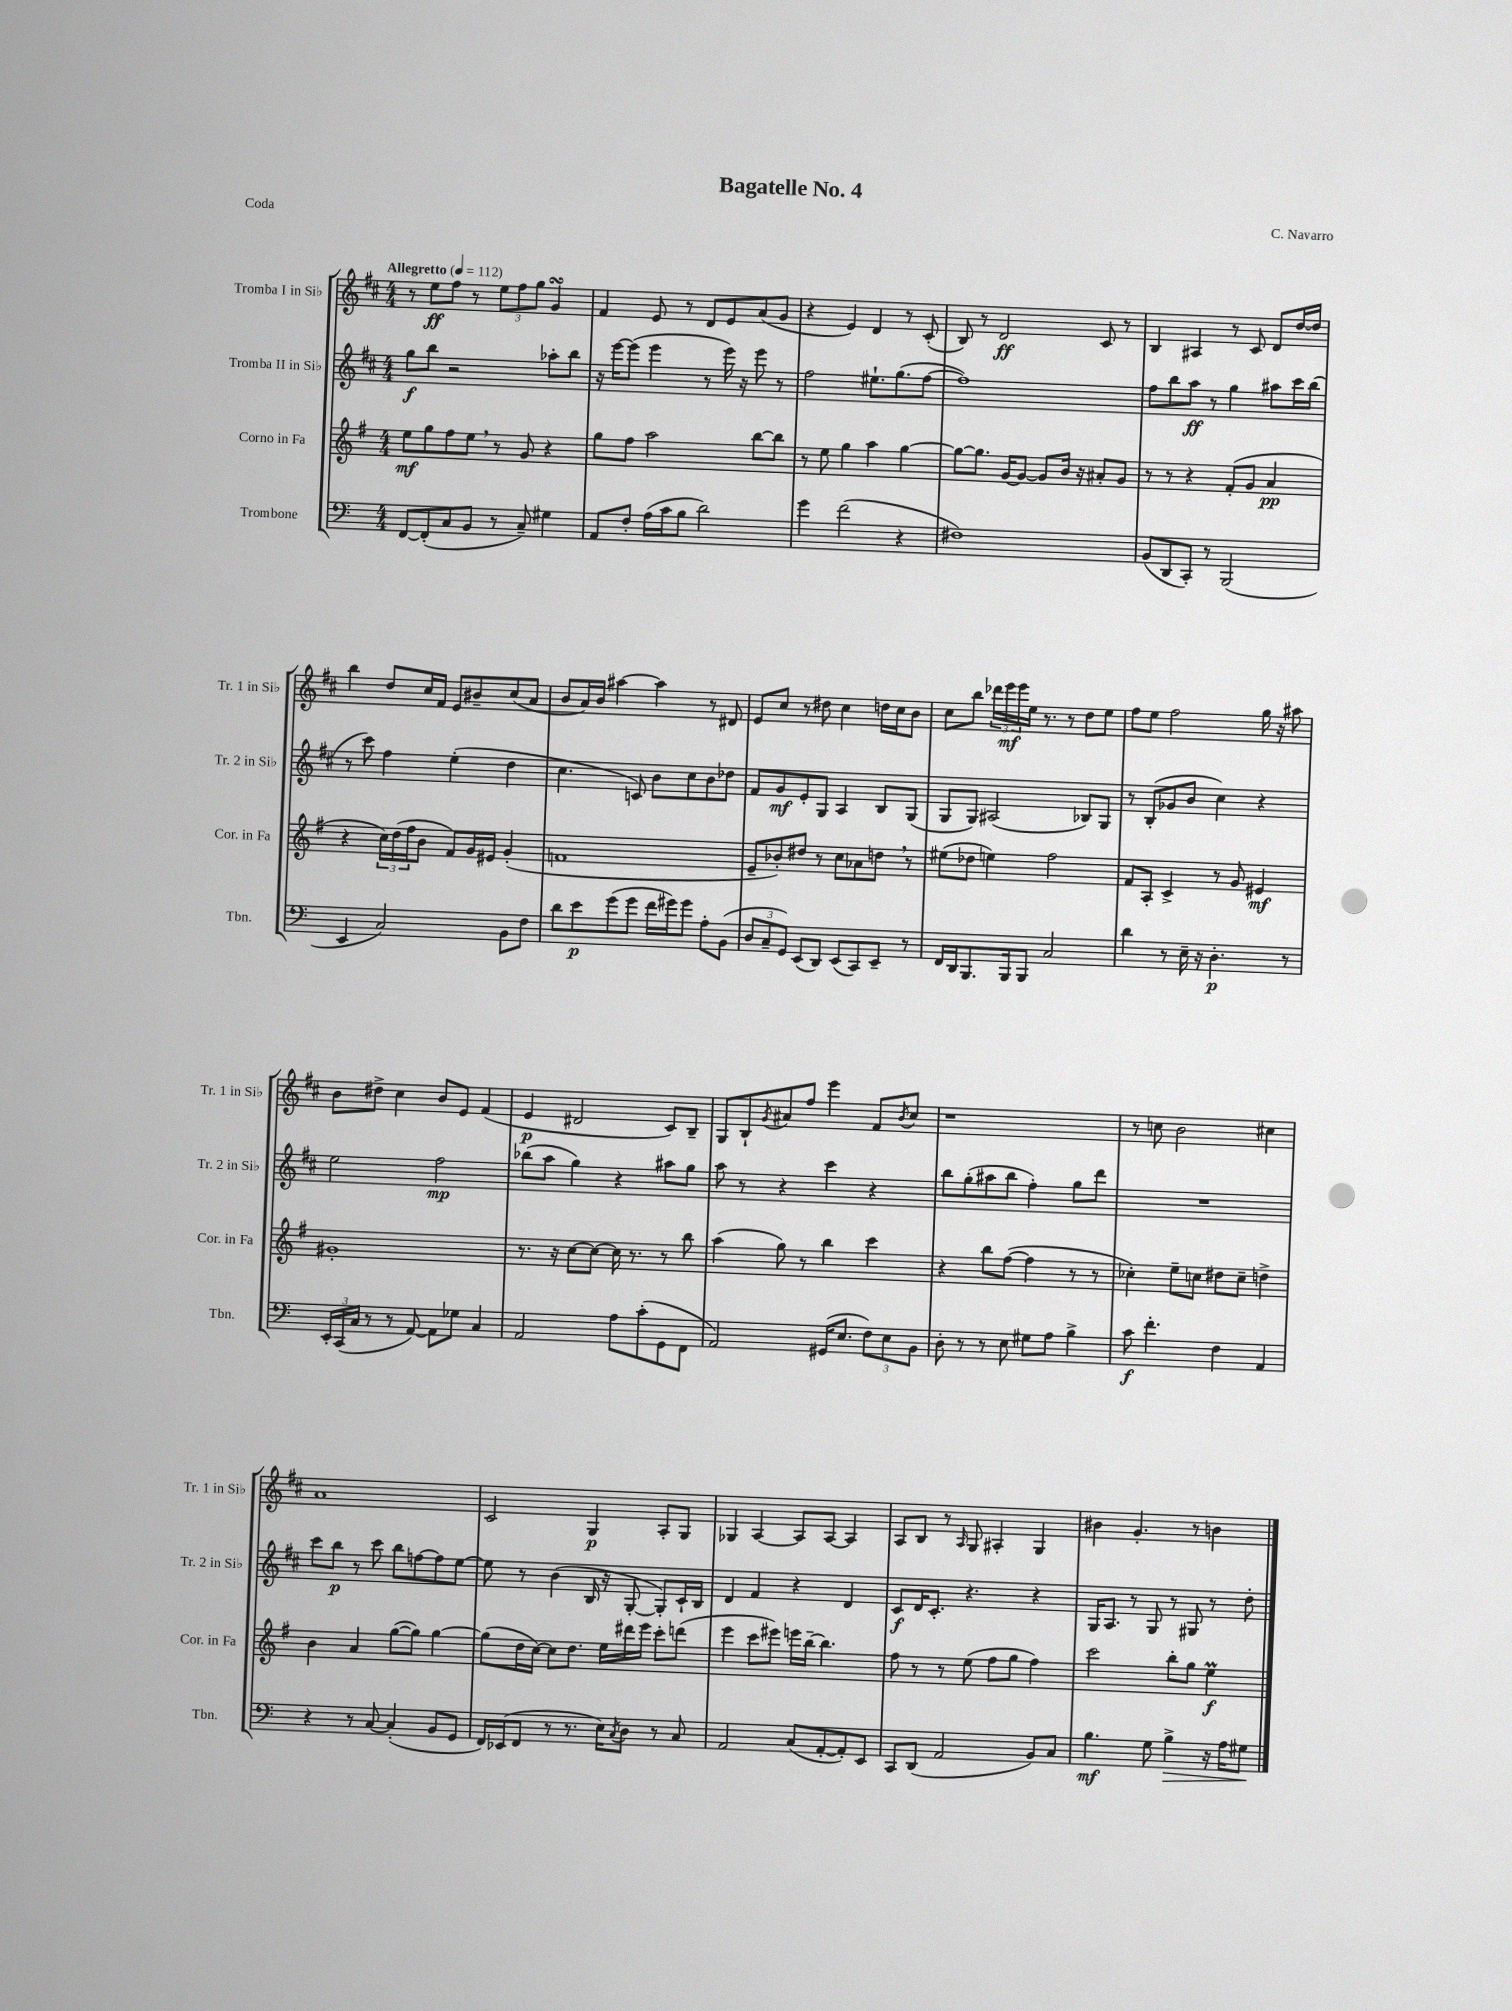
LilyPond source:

\header { title = "Bagatelle No. 4" composer = "C. Navarro" piece = "Coda" }
<<
\new StaffGroup <<
\new Staff = "s0" \with { instrumentName = "Tromba I in Sib" shortInstrumentName = "Tr. 1 in Sib" } {
    \clef treble \key d \major \numericTimeSignature \time 4/4 \tempo "Allegretto" 4 = 112
    r8 e''8\ff fis''8 r8 \tuplet 3/2 { e''8 fis''8 g''8 } g'4\turn |
    fis'4 e'8 r8 d'8 e'8 a'8( g'8 |
    r4 e'4) d'4 r8 cis'8-.( |
    b8) r8 d'2\ff cis'8 r8 |
    b4 ais4 r8 cis'8 d'8 d''16~ d''16 |
    b''4 d''8 cis''16 fis'16 e'8 bis'8-- cis''8( a'8 |
    b'8 a'16) b'16 ais''4~ ais''4 r8 dis'8 |
    e'8 cis''8 r8 dis''8 cis''4 d''16 cis''16 b'8 |
    cis''8 b''8 \tuplet 3/2 { des'''16 e'''16\mf e'''16 } e''16 r8. r8 d''8 e''8 |
    fis''8 e''8 fis''2 g''16 r16 ais''8 |
    b'8 dis''8-> cis''4 b'8 e'8 fis'4( |
    e'4\p dis'2 cis'8) b8-- |
    g8 b8-! \acciaccatura { g'8 } ais'8 fis''8 e'''4 fis'8 \acciaccatura { b'8 } cis''8 |
    r1 |
    r8 c''8 b'2 cis''4 |
    a'1 |
    cis'2 g4\p a8-. g8 |
    ges4 a4~ a8 a8~ a4 |
    a8 b8 r8 \grace { a16 } g8 ais4-. g4 |
    bis'4 g'4.-. r8 b'4 \bar "|." |
}
\new Staff = "s1" \with { instrumentName = "Tromba II in Sib" shortInstrumentName = "Tr. 2 in Sib" } {
    \clef treble \key d \major \numericTimeSignature \time 4/4
    g''8\f b''8 r2 aes''8-. b''8 |
    r16 e'''16~ e'''8( e'''4 r8 e'''16) r16 e'''8 r8 |
    fis''2 eis''8.-! g''8.( fis''8~ |
    fis''1) |
    fis''8 b''8 a''8\ff r8 g''4 ais''8 cis'''16 b''16( |
    r8 cis'''8) fis''4 e''4-.( d''4 |
    cis''4. c'8) b'8 cis''8 b'8 des''8 |
    fis'8 g'8\mf e'8-. g8 a4 b8 g8( |
    g8 g8) ais2( bes8) g8 |
    r8 b8-.( ges'8 b'8 cis''4) r4 |
    e''2 fis''2\mp |
    bes''8( a''8 g''4) r4 ais''8 g''8 |
    a''8 r8 r4 cis'''4 r4 |
    b''8 g''8-.( ais''8 b''8 fis''4-.) g''8 d'''8 |
    R1 |
    cis'''8 b''8\p r8 cis'''8 b''8 f''8~ f''8 e''8~ |
    e''8 r8 b'4( b16 r16 g8~-. g8-.) cis'16-! b16 |
    d'4 fis'4 r4 d'4 |
    cis'8\f d'16 cis'8.-. r4. r4 |
    g16 a8. r8 g8 r8 gis8 r8 d''8-. \bar "|." |
}
\new Staff = "s2" \with { instrumentName = "Corno in Fa" shortInstrumentName = "Cor. in Fa" } {
    \clef treble \key g \major \numericTimeSignature \time 4/4
    e''8\mf g''8 fis''8 e''8 \breathe r8 g'8 r4 |
    g''8 fis''8 a''2 b''8~ b''8 |
    r8 e''8 g''4 a''4 g''4~ |
    g''8~ g''8. g'16~ g'8~ g'8 b'16 r16 ais'8-. g'8 |
    r8 r8 r4 fis'8-.( g'8 a'4\pp |
    r4 \tuplet 3/2 { c''16) d''16( fis''16 } b'8 fis'8) g'16 eis'16 g'4-.( |
    f'1 |
    e'8-- bes'8-.) dis''8 r8 c''8 aes'8 d''8 \breathe r8 |
    eis''8( des''8 e''4) fis''2 |
    fis'8 a8-. c'4-> r8 g'8 eis'4\mf |
    gis'1-. |
    r8. r16 c''8~ c''8~ c''16 r8. r8 b''8 |
    a''4( g''8) r8 b''4 c'''4 |
    r4 b''8 fis''8~( fis''4 r8 r8 |
    ces''4-.) e''8-- c''8 dis''8 c''8-- d''4-> |
    b'4 a'4 g''8~( g''8) g''4~ |
    g''8( d''16 c''16~) c''8 d''8. e''16 dis'''16 e'''16 c'''8-. d'''8( |
    e'''4 c'''8 eis'''8) e'''16 b''16~-- b''4. |
    fis''8 r8 r8 e''8( fis''8 g''8 fis''4) |
    c'''2 b''8-. g''8 e''4\prall\f \bar "|." |
}
\new Staff = "s3" \with { instrumentName = "Trombone" shortInstrumentName = "Tbn." } {
    \clef bass \key c \major \numericTimeSignature \time 4/4
    f,8~ f,8-.( c8 b,8 r8 c8--) gis4 |
    a,8 f8-. a16( c'16 b8 d'2) |
    g'4 f'2( r4 |
    fis1) |
    b,8( d,8 c,8-.) r8 b,,2( |
    e,4 c2) b,8 f8 |
    d'8 e'8\p g'8( g'8 f'16 gis'16) gis'8 a8-. b,8( |
    \tuplet 3/2 { d8 c8-- g,8) } e,8( d,8) e,8( c,8) e,8-- r8 |
    f,16 d,16 b,,8. b,,16 b,,8 c2 |
    d'4 r8 e16-- r16 d4.-.\p r8 |
    \tuplet 3/2 { e,16-. c,16( c16 } r8 r8 a,8~) a,8 ges8 c4 |
    a,2 a8 c'8-.( g,8 f,8 |
    a,2) gis,16( e8. \tuplet 3/2 { f8) e8 b,8 } |
    d8-. r8 r8 e8 gis8 a8 b4-> |
    c'8\f f'4.-. f4 a,4 |
    r4 r8 c8~ c4-.( b,8 g,8 |
    f,16) ees,16( f,8 r8 r8. e16) \acciaccatura { c8 } d8 r8 c8 |
    a,2 c8( a,8~-. a,8-.) e,8 |
    c,8 d,8( a,2 b,8) c8 |
    b4.\mf g8 b4->\> r16 a16 gis8\! \bar "|." |
}
>>
>>
\layout { \context { \Score \remove "Bar_number_engraver" } }
